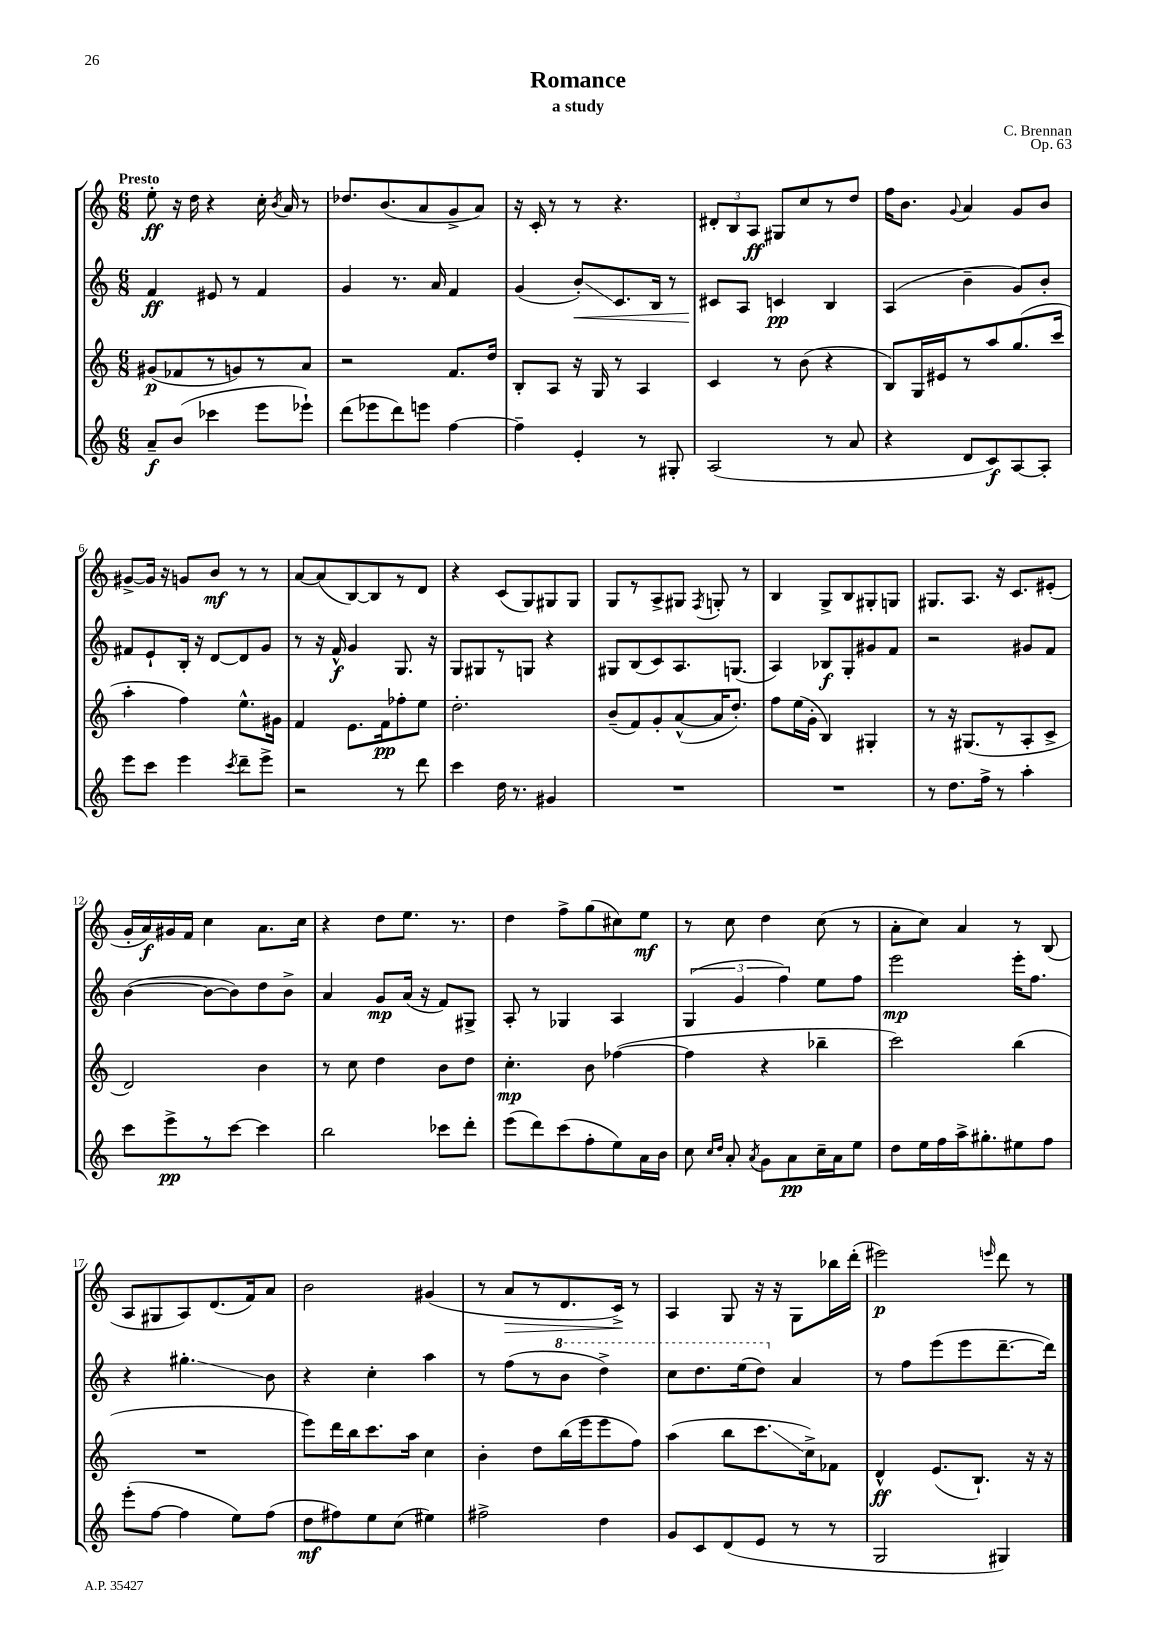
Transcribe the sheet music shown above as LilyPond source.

\header { title = "Romance" composer = "C. Brennan" subtitle = "a study" opus = "Op. 63" }
<<
\new StaffGroup <<
\new Staff = "s0" {
    \clef treble \key c \major \numericTimeSignature \time 6/8 \tempo "Presto"
    \autoBeamOff e''8-.\ff r16 d''16 r4 c''16-. \acciaccatura { b'8 } a'16 r8 |
    des''8.[ b'8.( a'8 g'8-> a'8]) |
    r16 c'16-. r8 r8 r4. |
    \tuplet 3/2 { dis'8[-. b8 a8]\ff } gis8[ c''8 r8 d''8] |
    f''16[ b'8.] \appoggiatura { g'8 } a'4 g'8[ b'8] |
    gis'8[~-> gis'16] r16 g'8[ b'8]\mf r8 r8 |
    a'8[~ a'8( b8~) b8 r8 d'8] |
    r4 c'8[( g8) gis8 gis8] |
    g8[ r8 a8-> gis8] \acciaccatura { f8 } g8-. r8 |
    b4 g8[-> b8 gis8-. g8] |
    gis8.[ a8.] r16 c'8.[ eis'8]-.( |
    g'16[-. a'16\f) gis'16 f'16] c''4 a'8.[ c''16] |
    r4 d''8[ e''8.] r8. |
    d''4 f''8[-> g''8( cis''8) e''8]\mf |
    r8 c''8 d''4 c''8( r8 |
    a'8[-. c''8]) a'4 r8 b8( |
    a8[ gis8 a8) d'8.( f'16) a'8] |
    b'2 gis'4( |
    r8 a'8[\> r8 d'8. c'16]->\!) r8 |
    a4 g8 r16 r16 g8[ bes''16 d'''16]-.( |
    eis'''2\p) \grace { e'''16 } d'''8 r8 \bar "|." |
}
\new Staff = "s1" {
    \clef treble \key c \major \numericTimeSignature \time 6/8
    \autoBeamOff f'4\ff eis'8 r8 f'4 |
    g'4 r8. a'16 f'4 |
    g'4( b'8[-.\glissando\<) c'8. b16] r8 |
    cis'8[\! a8] c'4\pp b4 |
    a4( b'4-- g'8[) b'8]-. |
    fis'8[ e'8-! b16]-. r16 d'8[~ d'8 g'8] |
    r8 r16 f'16-^\f g'4 g8. r16 |
    g8[ gis8 r8 g8] r4 |
    gis8[ b8( c'8) a8. g8.]( |
    a4) bes8[\f g8-. gis'8 f'8] |
    r2 gis'8[ f'8] |
    b'4~( b'8[~ b'8) d''8 b'8]-> |
    a'4 g'8[\mp a'16]( r16 f'8[) gis8]-> |
    a8-. r8 ges4 a4 |
    \tuplet 3/2 { g4( g'4 f''4) } e''8[ f''8] |
    e'''2\mp e'''16[-. f''8.] |
    r4 gis''4.-.\glissando b'8 |
    r4 c''4-. a''4 |
    r8 f''8[( r8 \ottava #1 b''8] d'''4->) |
    c'''8[ d'''8. e'''16( d'''8]) \ottava #0 a'4 |
    r8 f''8[ e'''8( e'''8 d'''8.~-- d'''16]) \bar "|." |
}
\new Staff = "s2" {
    \clef treble \key c \major \numericTimeSignature \time 6/8
    \autoBeamOff gis'8[\p( fes'8 r8 g'8) r8 a'8] |
    r2 f'8.[ d''16] |
    b8[-. a8] r16 g16 r8 a4 |
    c'4 r8 b'8( r4 |
    b8[) g16 eis'16 r8 a''8 g''8.( c'''16] |
    a''4-. f''4) e''8.[-^ gis'16] |
    f'4 e'8.[ f'16\pp fes''8-. e''8] |
    d''2.-. |
    b'8[--( f'8) g'8-. a'8~-^( a'16 d''8.]-.) |
    f''8[ e''16( g'16]-. b4) gis4-. |
    r8 r16 gis8.[( r8 a8-. c'8]-> |
    d'2) b'4 |
    r8 c''8 d''4 b'8[ d''8] |
    c''4.-.\mp b'8 fes''4~( |
    fes''4 r4 bes''4-- |
    c'''2) b''4( |
    R2. |
    e'''8[) d'''16 b''16 c'''8. a''16] c''4 |
    b'4-. d''8[ b''16( e'''16 e'''8 f''8]) |
    a''4( b''8[ c'''8.\glissando c''16->) fes'8] |
    d'4-^\ff e'8.[( b8.]-!) r16 r16 \bar "|." |
}
\new Staff = "s3" {
    \clef treble \key c \major \numericTimeSignature \time 6/8
    \autoBeamOff a'8[--\f b'8]( ces'''4 e'''8[ ees'''8]-!) |
    d'''8[( ees'''8 d'''8) e'''8] f''4~ |
    f''4-- e'4-. r8 gis8-. |
    a2( r8 a'8 |
    r4 d'8[ c'8\f) a8~ a8]-. |
    e'''8[ c'''8] e'''4 \acciaccatura { c'''8 } d'''8[-- e'''8]-> |
    r2 r8 d'''8 |
    c'''4 d''16 r8. gis'4 |
    R2. |
    R2. |
    r8 d''8.[ f''16]-> r8 a''4-. |
    c'''8[ e'''8->\pp r8 c'''8]~ c'''4 |
    b''2 ces'''8[ d'''8]-. |
    e'''8[( d'''8) c'''8( f''8-. e''8) a'16 b'16] |
    c''8 \grace { c''16[ d''16] } a'8-. \acciaccatura { a'8 } g'8[ a'8\pp c''16-- a'16 e''8] |
    d''8[ e''16 f''16 a''16-> gis''8.-. eis''8 f''8] |
    e'''8[-.( f''8]~ f''4 e''8[) f''8]( |
    d''8[\mf fis''8) e''8 c''8]( eis''4) |
    fis''2-> d''4 |
    g'8[ c'8 d'8( e'8] r8 r8 |
    g2 gis4) \bar "|." |
}
>>
>>
